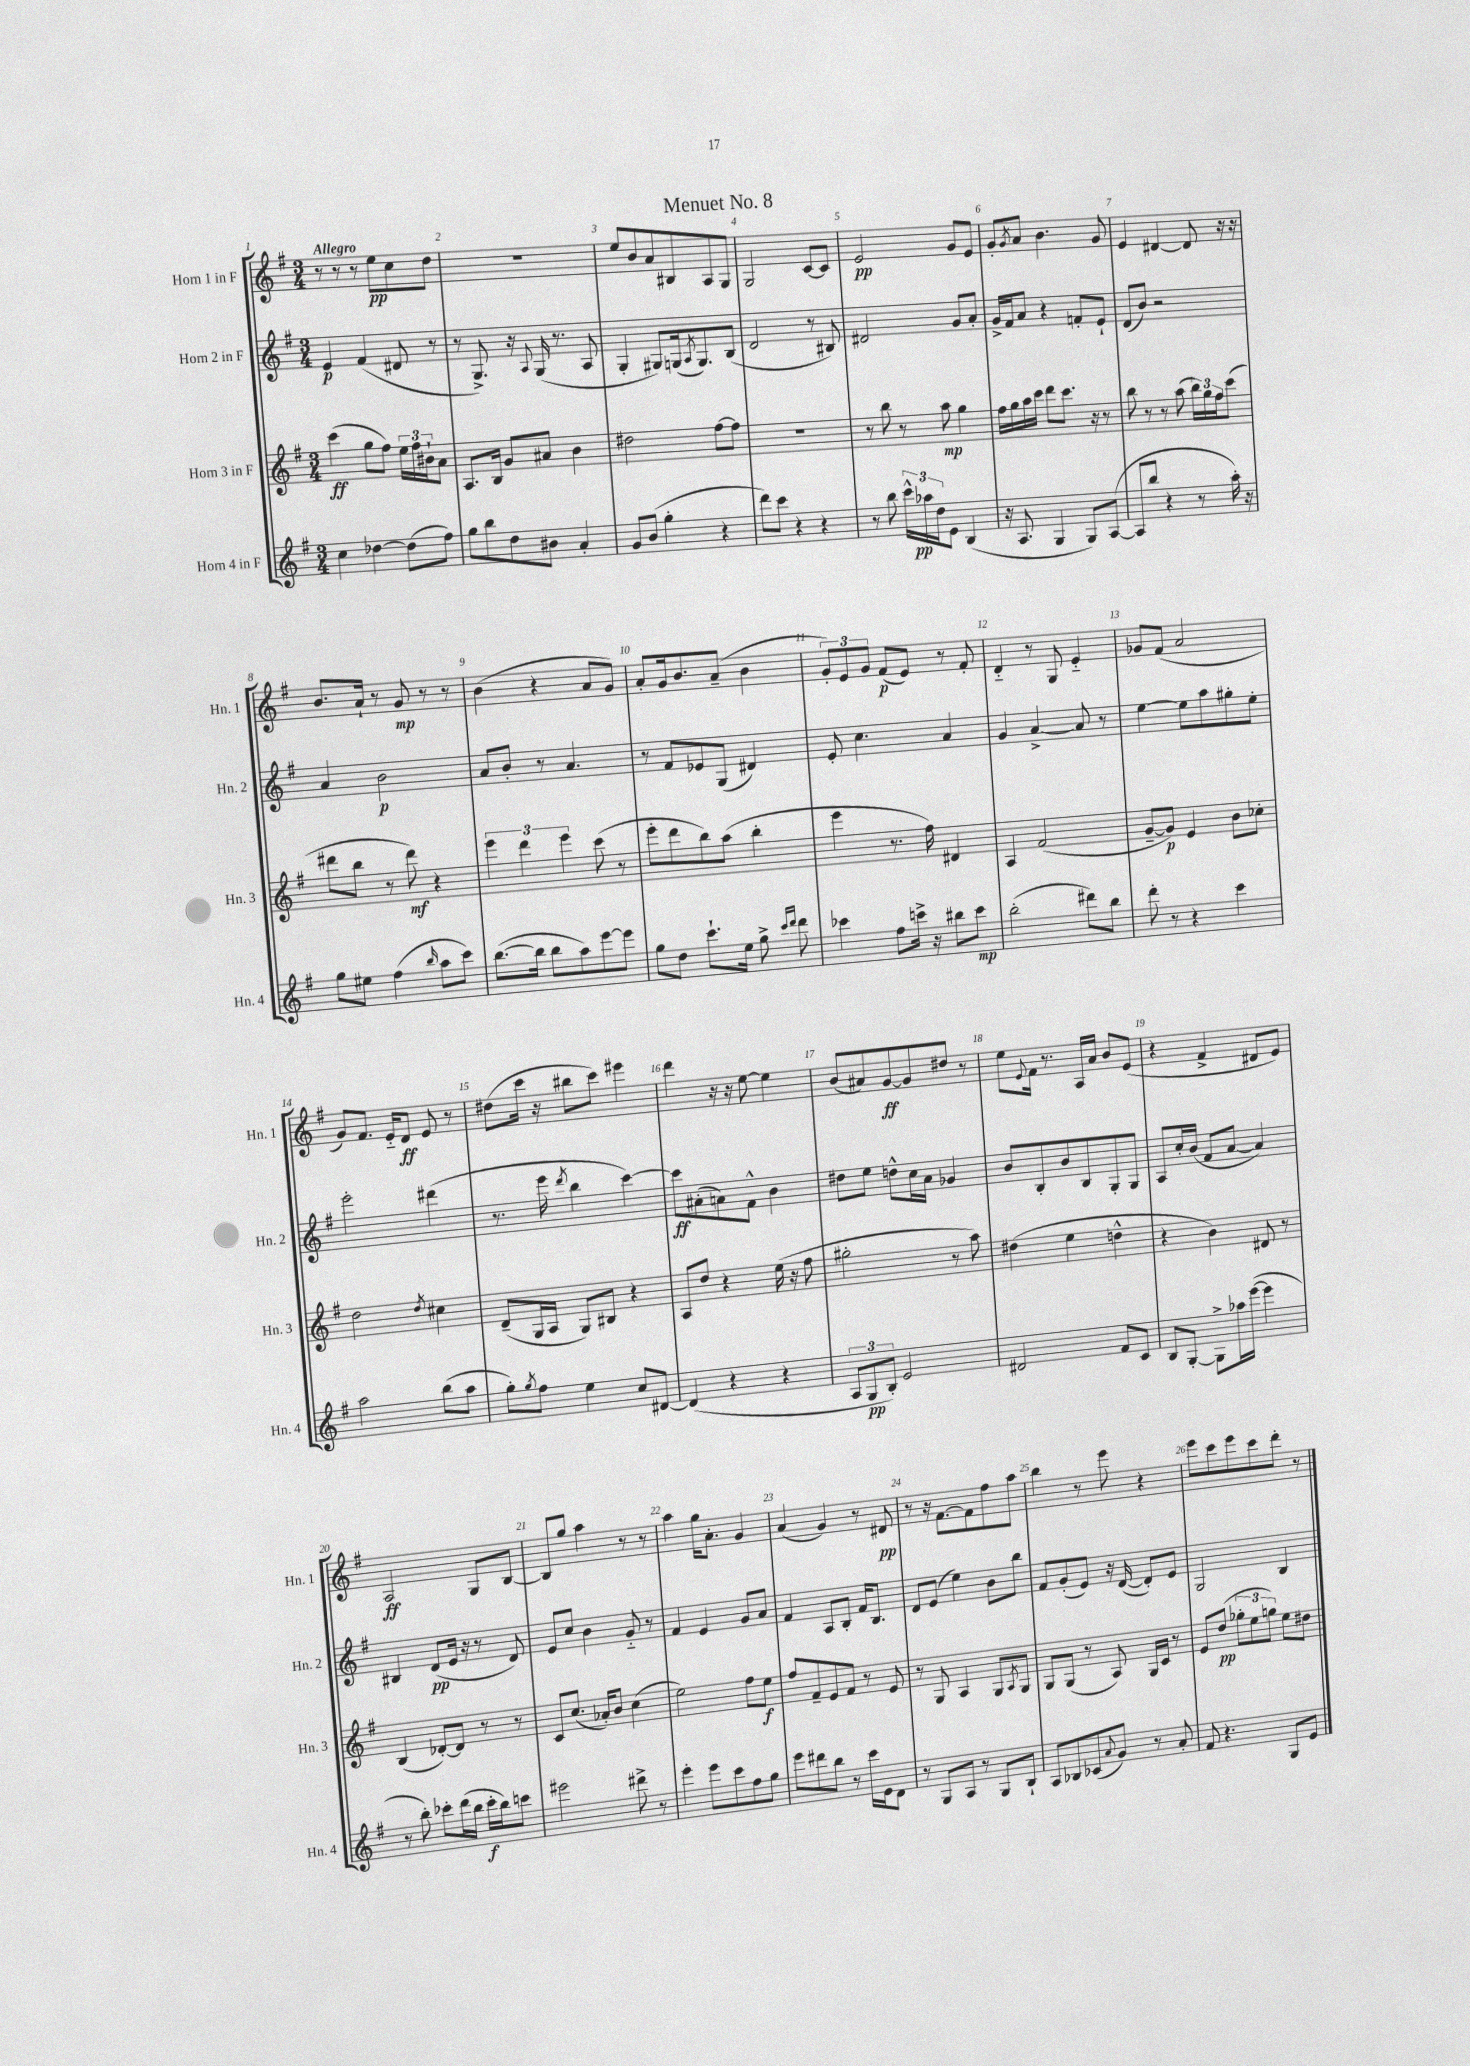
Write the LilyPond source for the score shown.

\header { title = "Menuet No. 8" }
<<
\new StaffGroup <<
\new Staff = "s0" \with { instrumentName = "Horn 1 in F" shortInstrumentName = "Hn. 1" } {
    \clef treble \key g \major \numericTimeSignature \time 3/4 \tempo "Allegro"
    r8 r8 r8 e''8\pp c''8 d''8 |
    R2. |
    e''8 b'8 a'8 bis8 a8 g8 |
    g2 c'8~ c'8 |
    e'2\pp g'8 e'8 |
    g'8-. \acciaccatura { g'8 } a'8 b'4. g'8 |
    e'4 dis'4~ dis'8 r16 r16 |
    b'8. a'16-! r8 g'8\mp r8 r8 |
    b'4( r4 a'8 g'8) |
    a'8-. g'16 b'8. a'8--( b'4 |
    \tuplet 3/2 { g'8-.) e'8 g'8 } fis'8\p( e'8) r8 fis'8-. |
    d'4-_ r8 g8 e'4-_ |
    ges'8 fis'8( a'2 |
    g'8) fis'8. e'16-_ d'8\ff e'8 r8 |
    dis''8( c'''16 r16 bis''8 c'''8) eis'''4 |
    d'''4 r16 r16 e''8~ e''4 |
    b'8( ais'8) g'8~\ff g'8 dis''8 r8 |
    e''8 \appoggiatura { e'8 } fis'16 r8. a16 a'16 b'8 e'8( |
    r4 fis'4-> dis'8 e'8) |
    a2\ff g8 b8~ |
    b8 g''8 a''4 r8 r8 |
    a''4 g''16 a'8.-. g'4 |
    a'4( g'4) r8 dis'8\pp |
    r8 r16 fis'8.~ fis'8 fis''8 a''8 |
    b''4 r8 e'''8 r4 |
    e'''8 c'''8 e'''8 c'''8 d'''8-. r8 \bar "|." |
}
\new Staff = "s1" \with { instrumentName = "Horn 2 in F" shortInstrumentName = "Hn. 2" } {
    \clef treble \key g \major \numericTimeSignature \time 3/4
    e'4\p fis'4( dis'8 r8 |
    r8 g8.->) r16 \appoggiatura { a8 } g16( r8. a8 |
    g4-. gis8) g16( \acciaccatura { a8 } g8.) b8( |
    d'2 r8 bis8) |
    dis'2 g'8 a'8-. |
    g'16-> fis'16 a'8 r4 f'8-. e'8-! |
    d'8( b'8) r2 |
    a'4 b'2\p |
    a'8 b'8-. r8 a'4. |
    r8 fis'8 ees'8 g8( dis'4) |
    e'8-. c''4. a'4 |
    g'4 a'4~-> a'8 r8 |
    e''4~ e''8 a''8 gis''8-. e''8-. |
    e'''2-. dis'''4( |
    r8. e'''16 \acciaccatura { d'''8 } b''4 c'''4~) |
    c'''8\ff ais'8-.( a'8) fis'8-^ b'4 |
    dis''8 e''8 d''8-^ c''16 a'16 ges'4 |
    b'8 b8-. b'8 b8 g8-. g8 |
    a8 c''16-. b'16( fis'8 a'8~ a'4) |
    bis4 d'8\pp( e'16 r16 r8 d'8) |
    e'8 c''8 b'4 g'8-_ r8 |
    fis'4 e'4 g'8 a'8 |
    fis'4 a8 b8-. fis'16 b8. |
    d'8 e'8( e''4) b'8 b''8 |
    fis'8 g'8-.( e'8) r16 d'16~( d'8-.) e'8 |
    g2 b4 \bar "|." |
}
\new Staff = "s2" \with { instrumentName = "Horn 3 in F" shortInstrumentName = "Hn. 3" } {
    \clef treble \key g \major \numericTimeSignature \time 3/4
    c'''4\ff( g''8 fis''8) \tuplet 3/2 { e''16 fis''16 bis'16-! } a'8 |
    a8. b16 g'8 ais'8 b'4 |
    dis''2 fis''8~ fis''8 |
    R2. |
    r8 b''8 r8 a''8\mp g''4 |
    fis''16 g''16 a''16 c'''16 d'''8 c'''8. r16 r8 |
    b''8 r8 r8 a''8( \tuplet 3/2 { b''16) g''16 fis''16 } c'''8( |
    dis'''8 b''8 r8 dis'''8\mf) r4 |
    \tuplet 3/2 { e'''4 d'''4 e'''4 } c'''8( r8 |
    e'''8-. d'''8 b''8) a''8( b''4-. |
    e'''4 r8. fis''16) dis'4 |
    a4 fis'2( |
    g'8~-- g'8\p) e'4 b'8 ces''8-. |
    d''2 \acciaccatura { d''8 } cis''4 |
    d'8--( g16 a16 g8) bis8 r4 |
    a8 d''8 r4 e''16( r16 fis''8 |
    gis''2-. r8 a''8) |
    dis''4( e''4 d''4-^ |
    r4 b'4) dis'8 r8 |
    b4( des'8~-.) des'8 r8 r8 |
    c'8 c''8.( aes'16-.) b'8 c''4( |
    e''2) fis''8 e''8\f |
    fis''8 fis'8-- e'8 fis'8 r8 e'8 |
    r8 g8 a4 g8 \acciaccatura { a8 } g8 |
    g8 g8( r8 a8) g16 c'16 r8 |
    e'8 d''8\pp( \tuplet 3/2 { ges''8-. e''8 g''8) } e''8 dis''8 \bar "|." |
}
\new Staff = "s3" \with { instrumentName = "Horn 4 in F" shortInstrumentName = "Hn. 4" } {
    \clef treble \key g \major \numericTimeSignature \time 3/4
    c''4 des''4~ des''8( fis''8) |
    g''8 b''8 d''8 bis'8 a'4-. |
    g'8 b'8( g''4-. r4 |
    d'''8) c'''8 r4 r4 |
    r8 b''8 \tuplet 3/2 { c'''16-^ aes''16\pp d''16 } e'8 b4( |
    r16 a8. g4 g8) a8~( |
    a8 b''8 r4 r8 a''16-.) r16 |
    g''8 eis''8 fis''4( \grace { b''16 } a''8 c'''8) |
    b''8.~( b''16 b''8 a''8) e'''8~ e'''8 |
    g''8 d''8 c'''8.-! e''16 g''8-> \grace { c'''16 d'''16 } d'''8 |
    ces'''4 fis''8 c'''16-> r16 bis''8 c'''8\mp |
    b''2-.( dis'''8) b''8 |
    d'''8-. r8 r4 c'''4 |
    a''2 b''8( a''8 |
    g''8-.) \acciaccatura { g''8 } fis''8 e''4 c''8 dis'8~ |
    dis'4( r4 r4 |
    \tuplet 3/2 { a8 g8\pp b8-.) } e'2 |
    dis'2 fis'8 c'8 |
    b8 g8~-. g8-> aes''16 e'''16~( e'''4 |
    r8 b''8-.) ces'''8-. d'''16( b''16 ces'''16-.\f b''16) c'''8 |
    eis'''2 dis'''8-> r8 |
    e'''4-. e'''8 c'''8 fis''8 g''8 |
    e'''8 dis'''8 b''8 r8 c'''16 e'16 d'8 |
    r8 g8 a8 r8 g8 b8-! |
    a8 bes8 ces'8( \appoggiatura { a'8 } g'8) r8 a'8-. |
    fis'8 r4. g8 e'8 \bar "|." |
}
>>
>>
\layout { \context { \Score \override BarNumber.break-visibility = ##(#f #t #t) barNumberVisibility = #all-bar-numbers-visible } }
